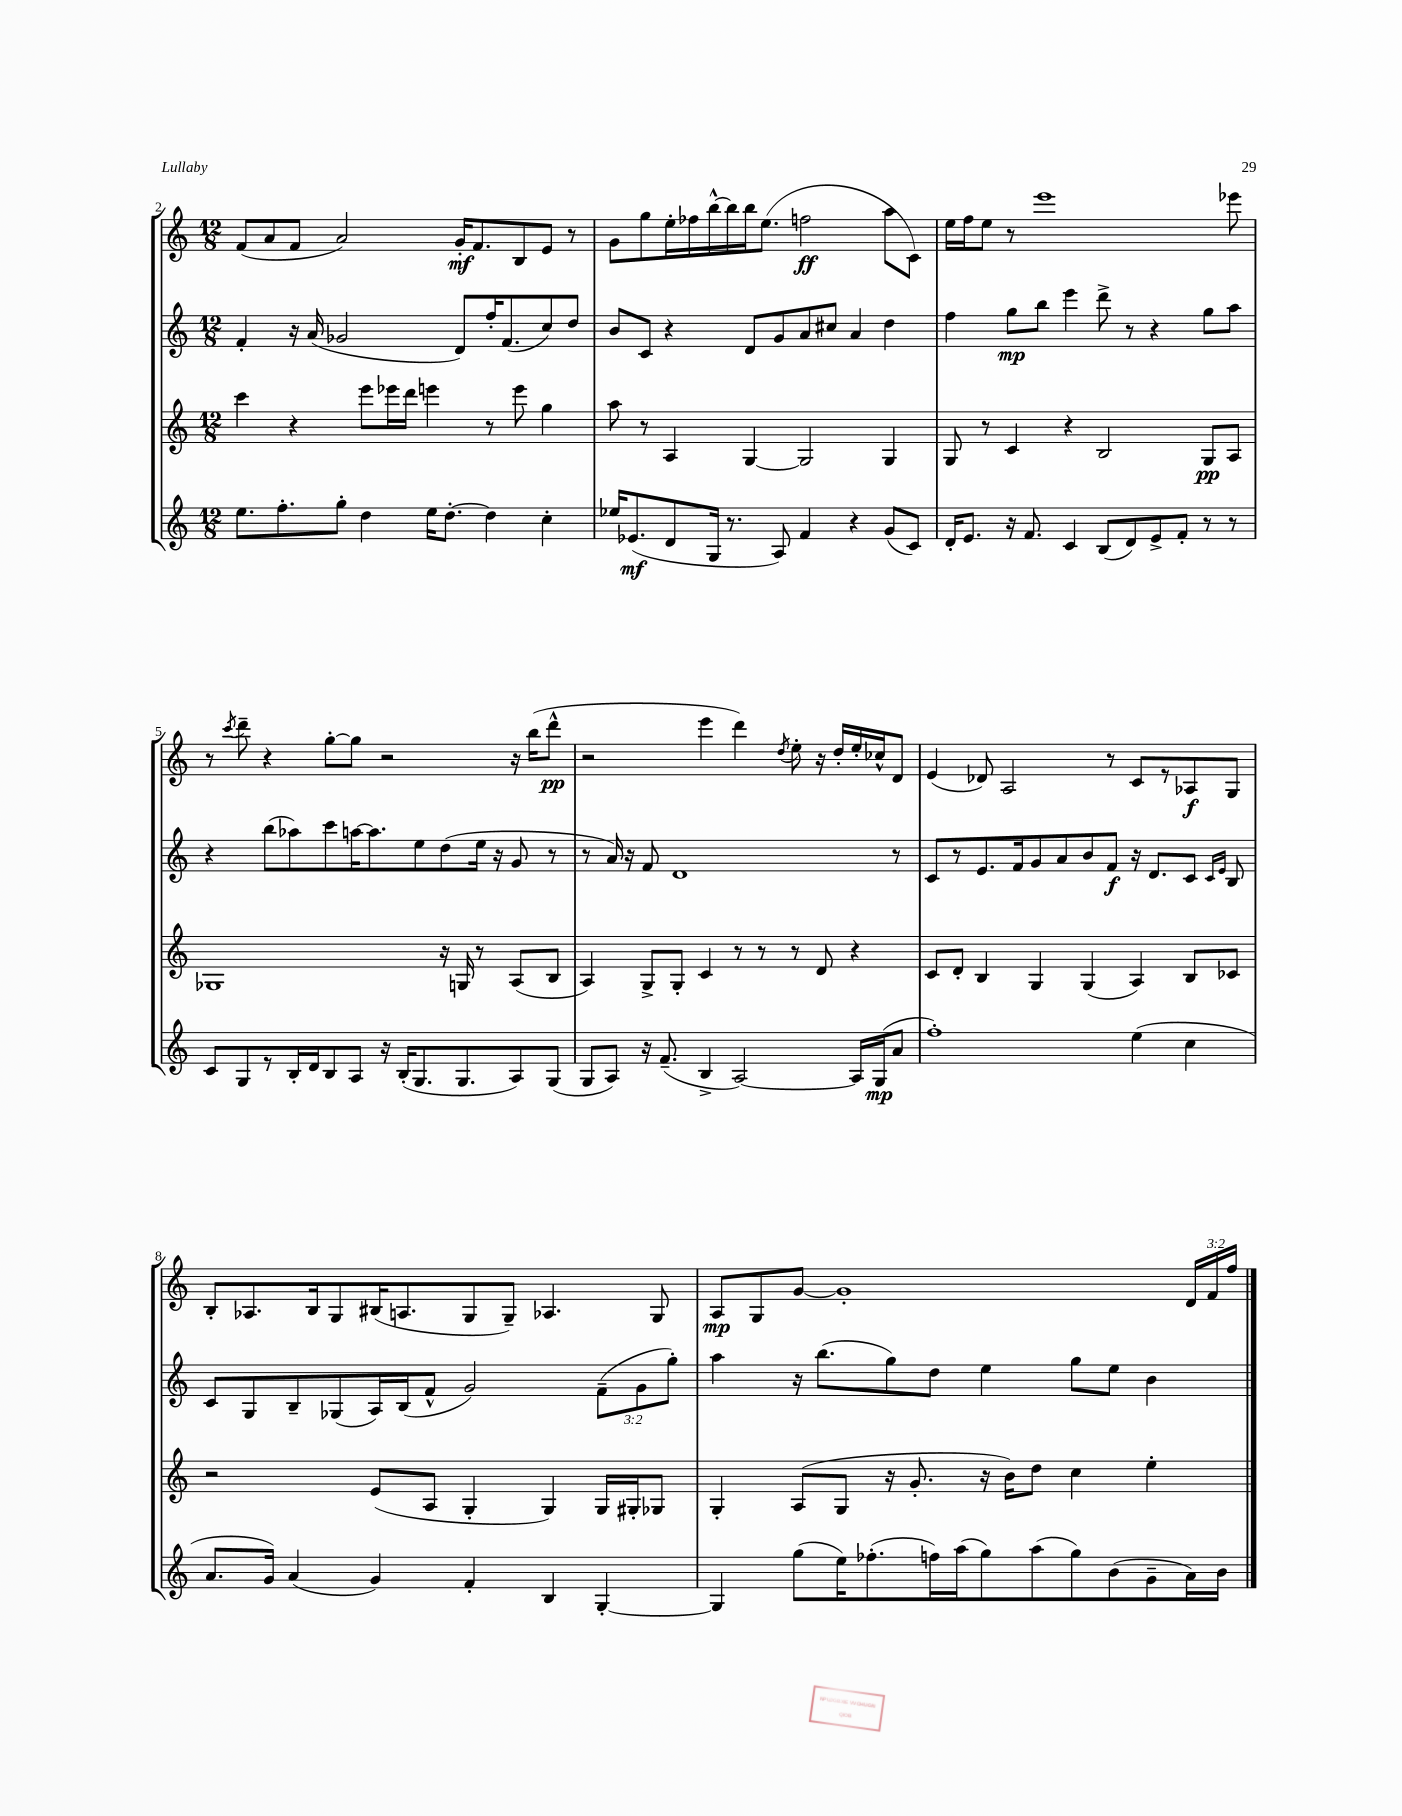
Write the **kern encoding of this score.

**kern	**dynam	**kern	**dynam	**kern	**dynam	**kern	**dynam
*part4	*part4	*part3	*part3	*part2	*part2	*part1	*part1
*staff4	*staff4	*staff3	*staff3	*staff2	*staff2	*staff1	*staff1
*clefG2	*	*clefG2	*	*clefG2	*	*clefG2	*
*k[]	*	*k[]	*	*k[]	*	*k[]	*
*M12/8	*	*M12/8	*	*M12/8	*	*M12/8	*
=2	=2	=2	=2	=2	=2	=2	=2
8.ee\L	.	4ccc\	.	4f'/	.	(8f/L	.
.	.	.	.	.	.	8a/	.
8.ff'\	.	.	.	.	.	.	.
.	.	4r	.	16r	.	8f/J	.
.	.	.	.	(16a/	.	.	.
8gg'\J	.	.	.	2g-X/	.	2a/)	.
4dd\	.	8eee\L	.	.	.	.	.
.	.	16eee-X\L	.	.	.	.	.
.	.	16ddd\JJ	.	.	.	.	.
16ee\KL	.	4eeen\	.	.	.	.	.
[8.dd'\J	.	.	.	.	.	.	.
.	.	.	.	8d/L)	.	16g'/KL	mf
.	.	.	.	.	.	8.f/	.
4dd\]	.	8r	.	16ff'/K	.	.	.
.	.	.	.	(8.f/	.	.	.
.	.	8eee\	.	.	.	8B/	.
4cc'\	.	4gg\	.	8cc/)	.	8e/J	.
.	.	.	.	8dd/J	.	8r	.
=3	=3	=3	=3	=3	=3	=3	=3
16ee-X/KL	.	8aa\	.	8b/L	.	8g\L	.
(8.e-X/	mf	.	.	.	.	.	.
.	.	8r	.	8c/J	.	8gg\	.
8d/	.	4A/	.	4r	.	16ee'\L	.
.	.	.	.	.	.	16ff-X\	.
16G/Jk	.	.	.	.	.	[16bb^^\	.
8.r	.	.	.	.	.	16bb\]	.
.	.	[4G/	.	8d/L	.	16bb\J	.
.	.	.	.	.	.	(8.ee\J	.
8A/)	.	.	.	8g/	.	.	.
4f/	.	2G/]	.	8a/	.	2ffn\	ff
.	.	.	.	8cc#X/J	.	.	.
4r	.	.	.	4a/	.	.	.
(8g/L	.	4G/	.	4dd\	.	8aa\L	.
8c/J)	.	.	.	.	.	8c\J)	.
=4	=4	=4	=4	=4	=4	=4	=4
16d'/KL	.	8G/	.	4ff\	.	16ee\LL	.
8.e/J	.	.	.	.	.	16ff\J	.
.	.	8r	.	.	.	8ee\J	.
16r	.	4c/	.	8gg\L	mp	8r	.
8.f/	.	.	.	.	.	.	.
.	.	.	.	8bb\J	.	1eee	.
4c/	.	4r	.	4eee\	.	.	.
(8B/L	.	2B/	.	8ddd^\	.	.	.
8d/)	.	.	.	8r	.	.	.
8e^/	.	.	.	4r	.	.	.
8f'/J	.	.	.	.	.	.	.
8r	.	8G/L	pp	8gg\L	.	.	.
8r	.	8A/J	.	8aa\J	.	8eee-X\	.
!!LO:LB:g=z
=5	=5	=5	=5	=5	=5	=5	=5
8c/L	.	1G-X	.	4r	.	8r	.
.	.	.	.	.	.	8qccc/	.
8G/	.	.	.	.	.	8ddd~\	.
8r	.	.	.	(8bb\L	.	4r	.
16B'/L	.	.	.	8aa-X\)	.	.	.
16d/J	.	.	.	.	.	.	.
8B/	.	.	.	8ccc\	.	[8gg'\L	.
8A/J	.	.	.	[16aan\K	.	8gg\J]	.
.	.	.	.	8.aa\]	.	.	.
16r	.	.	.	.	.	2r	.
(16B'/KL	.	.	.	.	.	.	.
8.G/	.	.	.	8ee\	.	.	.
.	.	16r	.	(8dd\	.	.	.
8.G/	.	16Gn/	.	.	.	.	.
.	.	8r	.	16ee\Jk	.	.	.
.	.	.	.	16r	.	.	.
8A/)	.	(8A/L	.	8g/	.	16r	.
.	.	.	.	.	.	(16bb\KL	.
(8G/J	.	8B/J	.	8r	.	8ddd^^\J	pp
=6	=6	=6	=6	=6	=6	=6	=6
8G/L	.	4A/)	.	8r	.	2r	.
8A/J)	.	.	.	16a/)	.	.	.
.	.	.	.	16r	.	.	.
16r	.	8G^/L	.	8f/	.	.	.
(8.f~/	.	.	.	.	.	.	.
.	.	8G'/J	.	1d	.	.	.
4B^/	.	4c/	.	.	.	4eee\	.
[2A/)	.	8r	.	.	.	4ddd\)	.
.	.	8r	.	.	.	.	.
.	.	.	.	.	.	8qdd/	.
.	.	8r	.	.	.	8ee'\	.
.	.	8d/	.	.	.	16r	.
.	.	.	.	.	.	16dd'/LL	.
16A/LL]	.	4r	.	.	.	16ee'/	.
(16G/J	mp	.	.	.	.	16cc-X^^/J	.
8a/J	.	.	.	8r	.	8d/J	.
=7	=7	=7	=7	=7	=7	=7	=7
1ff')	.	8c/L	.	8c/L	.	(4e/	.
.	.	8d'/J	.	8r	.	.	.
.	.	4B/	.	8.e/	.	8d-X/)	.
.	.	.	.	.	.	2A/	.
.	.	.	.	16f/k	.	.	.
.	.	4G/	.	8g/	.	.	.
.	.	.	.	8a/	.	.	.
.	.	(4G/	.	8b/	.	.	.
.	.	.	.	8f/J	f	8r	.
(4ee\	.	4A/)	.	16r	.	8c/L	.
.	.	.	.	8.d/L	.	.	.
.	.	.	.	.	.	8r	.
4cc\	.	8B/L	.	8c/J	.	8A-X/	f
.	.	.	.	16qqc/LL	.	.	.
.	.	.	.	16qqe/JJ	.	.	.
.	.	8c-X/J	.	8B/	.	8G/J	.
!!LO:LB:g=z
=8	=8	=8	=8	=8	=8	=8	=8
8.a/L	.	2r	.	8c/L	.	8B'/L	.
.	.	.	.	8G/	.	8.A-X/	.
16g/Jk)	.	.	.	.	.	.	.
(4a/	.	.	.	8B~/	.	.	.
.	.	.	.	.	.	16B/k	.
.	.	.	.	(8G-X/	.	8G/	.
4g/)	.	(8e/L	.	16A/L)	.	(16B#X/K	.
.	.	.	.	(16B/J	.	8.An/	.
.	.	8A/J	.	8f^^/J	.	.	.
4f'/	.	4G'/	.	2g/)	.	8G/	.
.	.	.	.	.	.	8G~/J)	.
4B/	.	4G/)	.	.	.	4.A-X/	.
[4G'/	.	16G/LL	.	(12f~\L	.	.	.
.	.	16G#X'/J	.	.	.	.	.
.	.	.	.	12g\	.	.	.
.	.	8G-X/J	.	.	.	8G/	.
.	.	.	.	12gg'\J)	.	.	.
=9	=9	=9	=9	=9	=9	=9	=9
4G/]	.	4G'/	.	4aa\	.	8A/L	mp
.	.	.	.	.	.	8G/	.
(8gg\L	.	(8A/L	.	16r	.	[8g/J	.
.	.	.	.	(8.bb\L	.	.	.
16ee\K)	.	8G/J	.	.	.	1g']	.
(8.ff-X'\	.	.	.	.	.	.	.
.	.	16r	.	8gg\)	.	.	.
.	.	8.g'/	.	.	.	.	.
16ffn\L)	.	.	.	8dd\J	.	.	.
(16aa\J	.	.	.	.	.	.	.
8gg\)	.	16r	.	4ee\	.	.	.
.	.	16b\KL)	.	.	.	.	.
(8aa\	.	8dd\J	.	.	.	.	.
8gg\)	.	4cc\	.	8gg\L	.	.	.
(8b\	.	.	.	8ee\J	.	.	.
8g~\	.	4ee'\	.	4b\	.	.	.
16a\L)	.	.	.	.	.	24d/LL	.
.	.	.	.	.	.	24f/	.
16b\JJ	.	.	.	.	.	.	.
.	.	.	.	.	.	24ff/JJ	.
==	==	==	==	==	==	==	==
*-	*-	*-	*-	*-	*-	*-	*-
